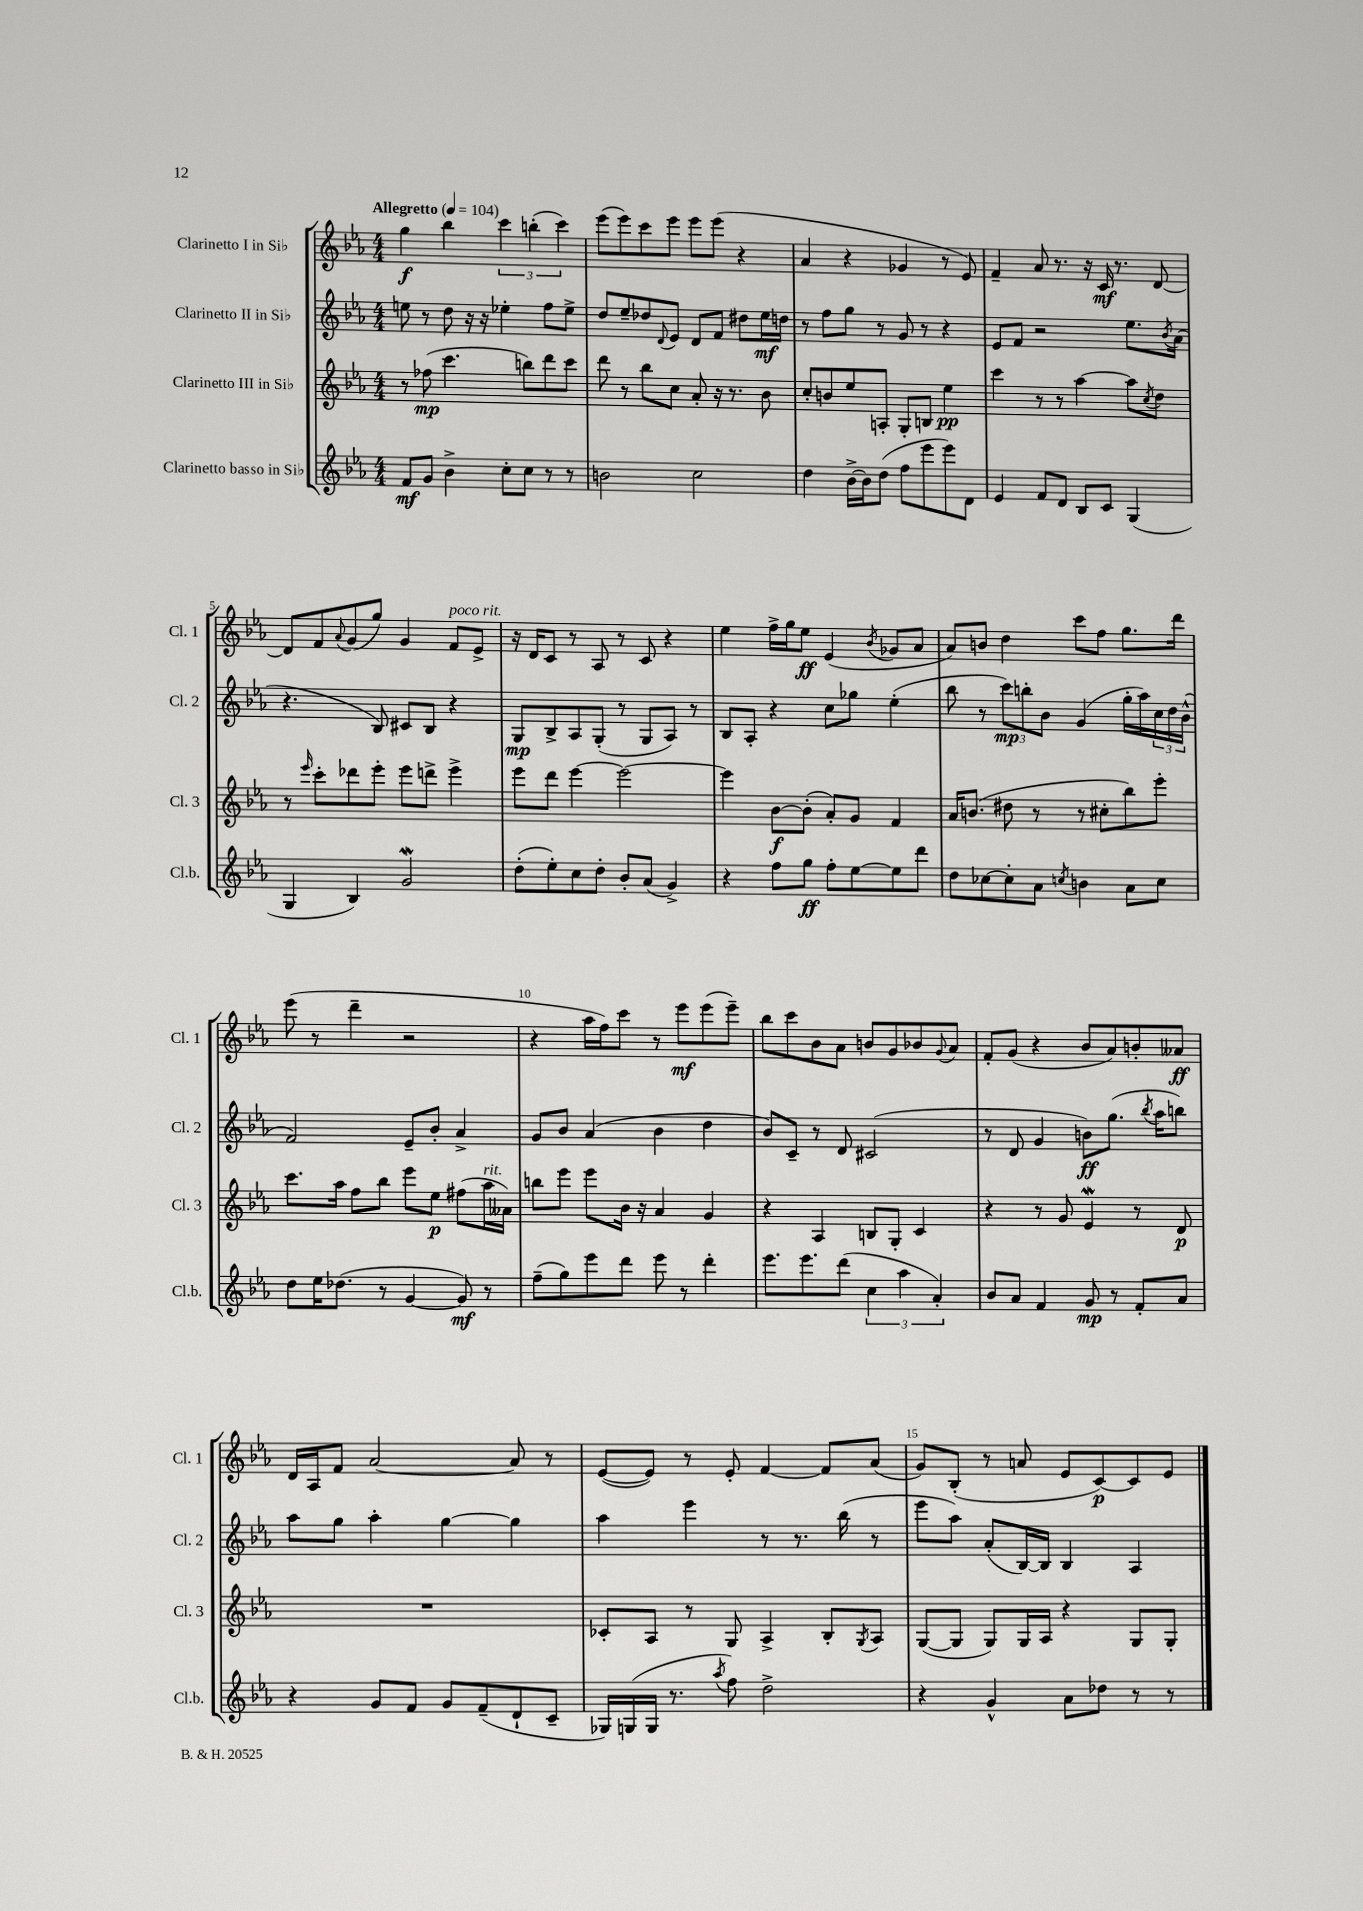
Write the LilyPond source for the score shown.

<<
\new StaffGroup <<
\new Staff = "s0" \with { instrumentName = "Clarinetto I in Sib" shortInstrumentName = "Cl. 1" } {
    \clef treble \key ees \major \numericTimeSignature \time 4/4 \tempo "Allegretto" 4 = 104
    g''4\f bes''4 \tuplet 3/2 { c'''4 b''4-.( c'''4) } |
    ees'''8( ees'''8) c'''8 ees'''8 ees'''8 ees'''8( r4 |
    aes'4 r4 ges'4 r8 ees'8) |
    f'4-- aes'8 r8. r16 c'16\mf r8. d'8~ |
    d'8 f'8 \appoggiatura { aes'8 } g'8( g''8) g'4 f'8^\markup { \italic "poco rit." } ees'8-> |
    r16 d'16 c'8 r8 aes8 r8 c'8 r4 |
    ees''4 f''16-> g''16 ees''8\ff ees'4( \acciaccatura { bes'8 } ges'8 aes'8 |
    aes'8) b'8 d''4 c'''8 f''8 g''8. d'''16 |
    ees'''8( r8 d'''4-- r2 |
    r4 aes''16 f''16) c'''8 r8 ees'''8\mf ees'''8( ees'''8--) |
    bes''8 c'''8 bes'8 aes'8 b'8 g'8 bes'8 \appoggiatura { g'8 } aes'8 |
    f'8-. g'8( r4 bes'8 aes'8) b'8-. aeses'8\ff |
    d'16 aes16 f'8 aes'2~ aes'8 r8 |
    ees'8~( ees'8) r8 ees'8-. f'4~ f'8 aes'8( |
    g'8) bes8-.( r8 a'8 ees'8 c'8~\p) c'8 ees'8 \bar "|." |
}
\new Staff = "s1" \with { instrumentName = "Clarinetto II in Sib" shortInstrumentName = "Cl. 2" } {
    \clef treble \key ees \major \numericTimeSignature \time 4/4
    e''8 r8 d''8 r16 r16 ees''4-. f''8 ees''8-> |
    d''8 ees''8-- des''8 \appoggiatura { d'8 } ees'8 d'8 f'8 dis''8 ees''16\mf d''16 |
    r8 f''8 g''8 r8 g'8 r8 r4 |
    ees'8 f'8 r2 ees''8. \acciaccatura { bes'8 } aes'16( |
    r4. bes8) cis'8 bes8 r4 |
    g8\mp bes8-> aes8 g8-.( r8 g8 aes8) r8 |
    bes8 aes8-. r4 c''8 ges''8 ees''4-.( |
    bes''8 r8 \tuplet 3/2 { c'''8\mp) b''8-. bes'8 } g'4( g''16-. aes''16) \tuplet 3/2 { c''16 d''16 bes'16-^( } |
    f'2) ees'8-- bes'8-. aes'4-> |
    g'8 bes'8 aes'4( bes'4 d''4 |
    bes'8) c'8-- r8 d'8 cis'2( |
    r8 d'8 g'4 b'8\ff) g''8.( \acciaccatura { bes''8 } aes''16 b''8) |
    aes''8 g''8 aes''4-. g''4~ g''4 |
    aes''4 ees'''4 r8 r8. bes''16( r8 |
    ees'''8 aes''8) aes'8-.( bes16~) bes16 bes4 aes4 \bar "|." |
}
\new Staff = "s2" \with { instrumentName = "Clarinetto III in Sib" shortInstrumentName = "Cl. 3" } {
    \clef treble \key ees \major \numericTimeSignature \time 4/4
    r8 fes''8\mp( c'''4. b''8) d'''8 c'''8 |
    d'''8 r8 bes''8 c''8 aes'8-. r16 r8. bes'8 |
    c''8-. b'8 ees''8 a8-. g8-. b8 ees''4\pp |
    c'''4 r8 r8 aes''4~ aes''8 \acciaccatura { c''8 } d''8 |
    r8 \grace { ees'''16 } c'''8-. des'''8 ees'''8-. ees'''8 d'''8-> ees'''4-> |
    ees'''8 d'''8 ees'''4~ ees'''2~ |
    ees'''4 bes'8~\f bes'8-.( aes'8-.) g'8 f'4 |
    aes'16 b'8.( dis''8 r8 r8 cis''8-. bes''8) ees'''8-. |
    c'''8. aes''16 f''8 bes''8 ees'''8 ees''8\p fis''8( aes''16^\markup { \italic "rit." } aeses'16) |
    b''8 ees'''8 ees'''8 bes'16 r16 aes'4 g'4 |
    r4 aes4 b8 g8-. c'4 |
    r4 r8 g'8 ees'4\mordent r8 d'8\p |
    R1 |
    ces'8-. aes8 r8 g8 aes4-> bes8-. \acciaccatura { g8 } aes8 |
    g8~( g8 g8) g16 aes16 r4 g8 g8-. \bar "|." |
}
\new Staff = "s3" \with { instrumentName = "Clarinetto basso in Sib" shortInstrumentName = "Cl.b." } {
    \clef treble \key ees \major \numericTimeSignature \time 4/4
    f'8\mf g'8 bes'4-> c''8-. c''8 r8 r8 |
    b'2 c''2 |
    d''4 bes'16~-> bes'16 d''8( f''8 ees'''8 ees'''8) d'8 |
    ees'4 f'8 d'8 bes8 c'8 g4( |
    g4 bes4) g'2\mordent |
    d''8-.( ees''8-.) c''8 d''8-. bes'8-. aes'8( g'4->) |
    r4 f''8 g''8\ff f''8-. ees''8~ ees''8 d'''8 |
    d''8 ces''8~ ces''8-. aes'8 \acciaccatura { c''8 } b'4 aes'8 c''8 |
    d''8 ees''16 des''8.( r8 g'4~ g'8\mf) r8 |
    f''8--( g''8) ees'''8 d'''8 ees'''8 r8 d'''4-. |
    ees'''8. ees'''8. d'''8( \tuplet 3/2 { c''4 aes''4 aes'4-.) } |
    bes'8 aes'8 f'4 g'8\mp r8 f'8-. aes'8 |
    r4 g'8 f'8 g'8 f'8--( d'8-! c'8-- |
    ges16) g16( g16 r8. \acciaccatura { aes''8 } f''8) d''2-> |
    r4 g'4-^ aes'8 des''8 r8 r8 \bar "|." |
}
>>
>>
\layout { \context { \Score \override BarNumber.break-visibility = ##(#f #t #t) barNumberVisibility = #(every-nth-bar-number-visible 5) } }
